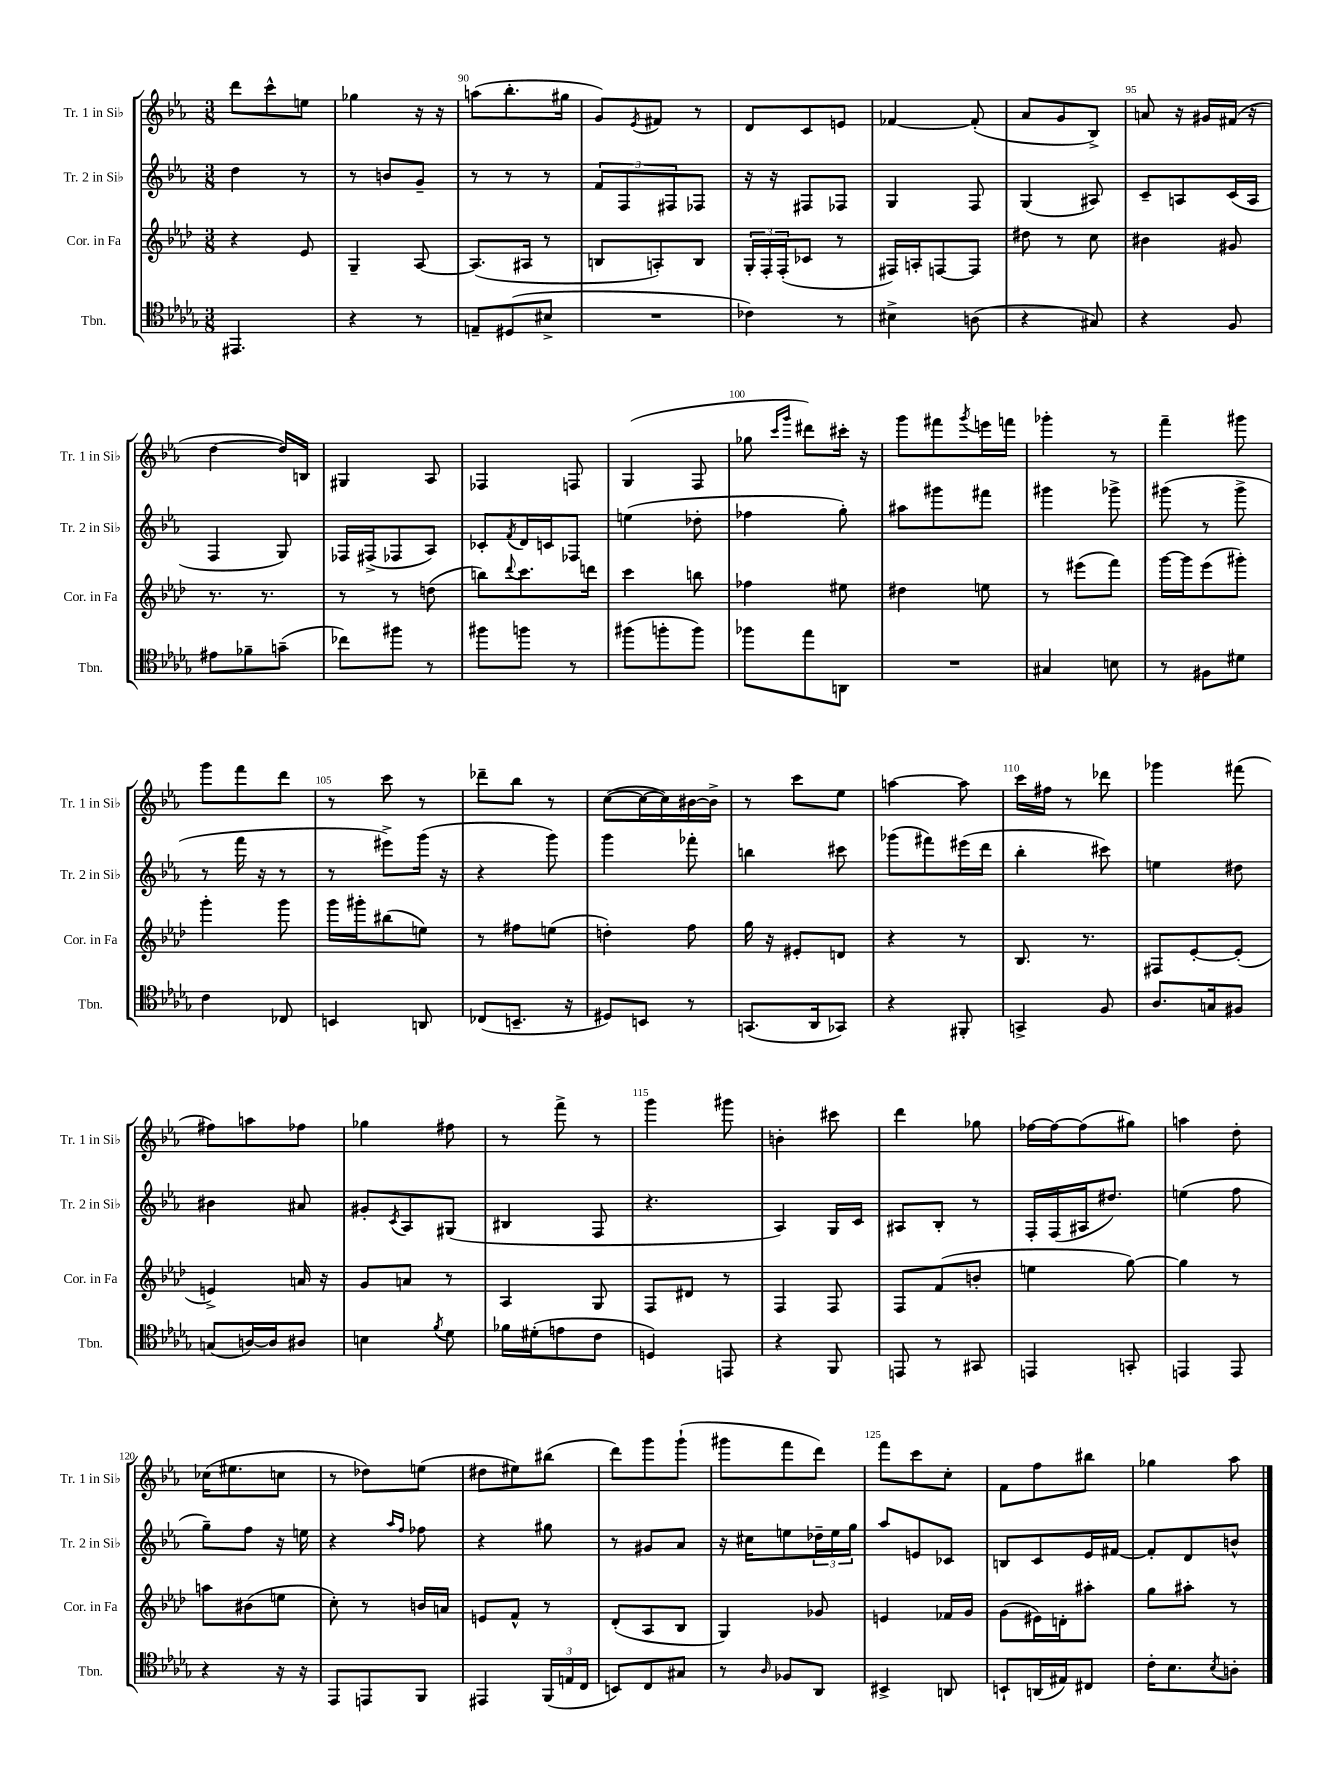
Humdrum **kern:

**kern	**kern	**kern	**kern
*staff4	*staff3	*staff2	*staff1
*clefC4	*clefG2	*clefG2	*clefG2
*k[b-e-a-d-g-]	*k[b-e-a-d-]	*k[b-e-a-]	*k[b-e-a-]
*M3/8	*M3/8	*M3/8	*M3/8
4.EE#	4r	4dd	8ddd
.	.	.	8ccc^^
.	8e-	8r	8ee
=	=	=	=
4r	4G~	8r	4gg-
.	.	8b	.
8r	[8A-	8g~	16r
.	.	.	16r
=	=	=	=
8E~	(8.A-]	8r	(8aa
(8D#	.	8r	8.bb-'
.	16A#	.	.
8B#^	8r	8r	.
.	.	.	16gg#
=	=	=	=
4.r	8B	12f	8g)
.	.	12F	.
.	.	.	8qe-
.	8A')	.	8f#
.	.	12F#	.
.	8B	8F-	8r
=	=	=	=
4c-)	24G'	16r	8d
.	24F'	.	.
.	.	16r	.
.	(24F'	.	.
.	8c-	8F#	8c
8r	8r	8F-	8e
=	=	=	=
4B#^	16F#)	4G	[4f-
.	16A'	.	.
.	[8F	.	.
(8A	8F]	8F	(8f-']
=	=	=	=
4r	8dd#	(4G	8a-
.	8r	.	8g
8G#)	8cc	8A#)	8B-^)
=	=	=	=
4r	4b#	8c~	8a
.	.	8A	16r
.	.	.	16g#
8F	8g#	(16c	(16f#
.	.	16A	16r
=	=	=	=
8e#	8.r	4F	[4dd
8f-~	.	.	.
.	8.r	.	.
(8g~	.	8G)	16dd])
.	.	.	16B
=	=	=	=
8cc-)	8r	16F-	4G#
.	.	(16F#^	.
8ff#	8r	8F-	.
8r	(8dd	8A-)	8A-
=	=	=	=
8ff#	8bb)	8c-'	4F-
.	8qqddd-	8qf	.
8ff	8.ccc	16d	.
.	.	16c	.
8r	.	8F-	8F
.	16ddd	.	.
=	=	=	=
(8ff#	4ccc	(4ee	(4G
8ff'	.	.	.
8ff)	8bb	8dd-'	8F
=	=	=	=
8ff-	4ff-	4ff-	8gg-
.	.	.	16qqccc
.	.	.	16qqggg
8ee-	.	.	8ddd#)
8AA	8ee#	8gg')	16ccc#'
.	.	.	16r
=	=	=	=
4.r	4dd#	8aa#	8ggg
.	.	8ggg#	8fff#
.	.	.	8qggg
.	8ee	8fff#	16eee
.	.	.	16fff
=	=	=	=
4G#	8r	4ggg#	4ggg-'
.	(8eee#	.	.
8B	8fff)	8ggg-^	8r
=	=	=	=
8r	[16ggg	(8ggg#	4fff~
.	16ggg]	.	.
8F#	(8eee-	8r	.
8d#	8ggg#')	8ggg#^	8ggg#
=	=	=	=
4c	4ggg'	8r	8ggg
.	.	16fff	8fff
.	.	16r	.
8C-	8ggg	8r	8ddd
=	=	=	=
4BB	16ggg	8r	8r
.	16ggg#'	.	.
.	(8bb#	8eee#^)	8ccc
8AA	8ee)	(16ggg	8r
.	.	16r	.
=	=	=	=
(8C-	8r	4r	8ddd-~
8.BB~	8ff#	.	8bb-
.	(8ee	8ggg)	8r
16r	.	.	.
=	=	=	=
8D#)	4dd')	4ggg	([8cc
8BB	.	.	16cc_
.	.	.	16cc])
8r	8ff	8fff-'	[16b#
.	.	.	16b#^]
=	=	=	=
(8.GG	16gg	4bb	8r
.	16r	.	.
.	8e#'	.	8ccc
16AA-	.	.	.
8GG-)	8d	8ccc#	8ee-
=	=	=	=
4r	4r	(8ggg-	[4aa
.	.	8fff#)	.
8FF#'	8r	(16eee#	8aa]
.	.	16ddd	.
=	=	=	=
4GG^	8.B-	4bb-'	16ccc
.	.	.	16ff#
.	.	.	8r
.	8.r	.	.
8F	.	8ccc#)	8ddd-
=	=	=	=
8.A-	8F#	4ee	4ggg-
.	[8e-'	.	.
16G	.	.	.
8F#	(8e-']	8dd#	(8fff#
=	=	=	=
(8G	4e^)	4b#	8ff#)
[16A)	.	.	8aa
16A]	.	.	.
8A#	16a	8a#	8ff-
.	16r	.	.
=	=	=	=
4B	8g	8g#'	4gg-
.	.	8qc	.
.	8a	8A-	.
8qf	.	.	.
8d-	8r	(8G#	8ff#
=	=	=	=
16f-	4A-	4B#	8r
(16d#'	.	.	.
8e	.	.	8fff^
8c	8G	8F	8r
=	=	=	=
4D)	8F	4.r	4ggg
.	8d#	.	.
8EE	8r	.	8ggg#
=	=	=	=
4r	4F	4A-)	4b'
8FF	8F	16G	8ccc#
.	.	16c	.
=	=	=	=
8EE	8F	8A#	4ddd
8r	(8f	8B-'	.
8GG#	8b'	8r	8gg-
=	=	=	=
4EE	4ee	16F'	[16ff-
.	.	(16F	16ff-_
.	.	16A#	(8ff-]
.	.	8.dd#)	.
8GG'	[8gg)	.	8gg#)
=	=	=	=
4EE	4gg]	(4ee	4aa
8EE	8r	8ff	8dd'
=	=	=	=
4r	8aa	8gg~)	(16cc-
.	.	.	8.ee#
.	(8b#	8ff	.
16r	8ee	16r	8cc
16r	.	16ee	.
=	=	=	=
8EE-	8cc')	4r	8r
8EE	8r	.	8dd-)
.	.	16qqaa-	.
.	.	16qqff	.
8FF	16b	8ff-	(8ee
.	16a	.	.
=	=	=	=
4EE#	8e	4r	8dd#
.	8f^^	.	8ee#)
(24FF	8r	8gg#	(8bb#
24E	.	.	.
24C	.	.	.
=	=	=	=
8BB)	(8d-'	8r	8ddd)
8C	8A-	8g#	8ggg
8G#	8B-	8a-	(8ggg`
=	=	=	=
8r	4G)	16r	8ggg#
.	.	16cc#	.
16qqA-	.	.	.
8F-	.	8ee	8fff
8AA-	8g-	24dd-~	8ddd)
.	.	24ee	.
.	.	24gg	.
=	=	=	=
4BB#^	4e	8aa-	8fff
.	.	8e	8ccc
8AA	16f-	8c-	8cc'
.	16g	.	.
=	=	=	=
8BB`	(8g	8B	8f
(16AA	16e#)	8c	8ff
16E#)	16d'	.	.
8C#	8aa#'	16e-	8bb#
.	.	[16f#	.
=	=	=	=
16c'	8gg	8f#']	4gg-
8.B-	.	.	.
.	8aa#'	8d	.
8qB-	.	.	.
8A'	8r	8b^^	8aa-
==	==	==	==
*-	*-	*-	*-
